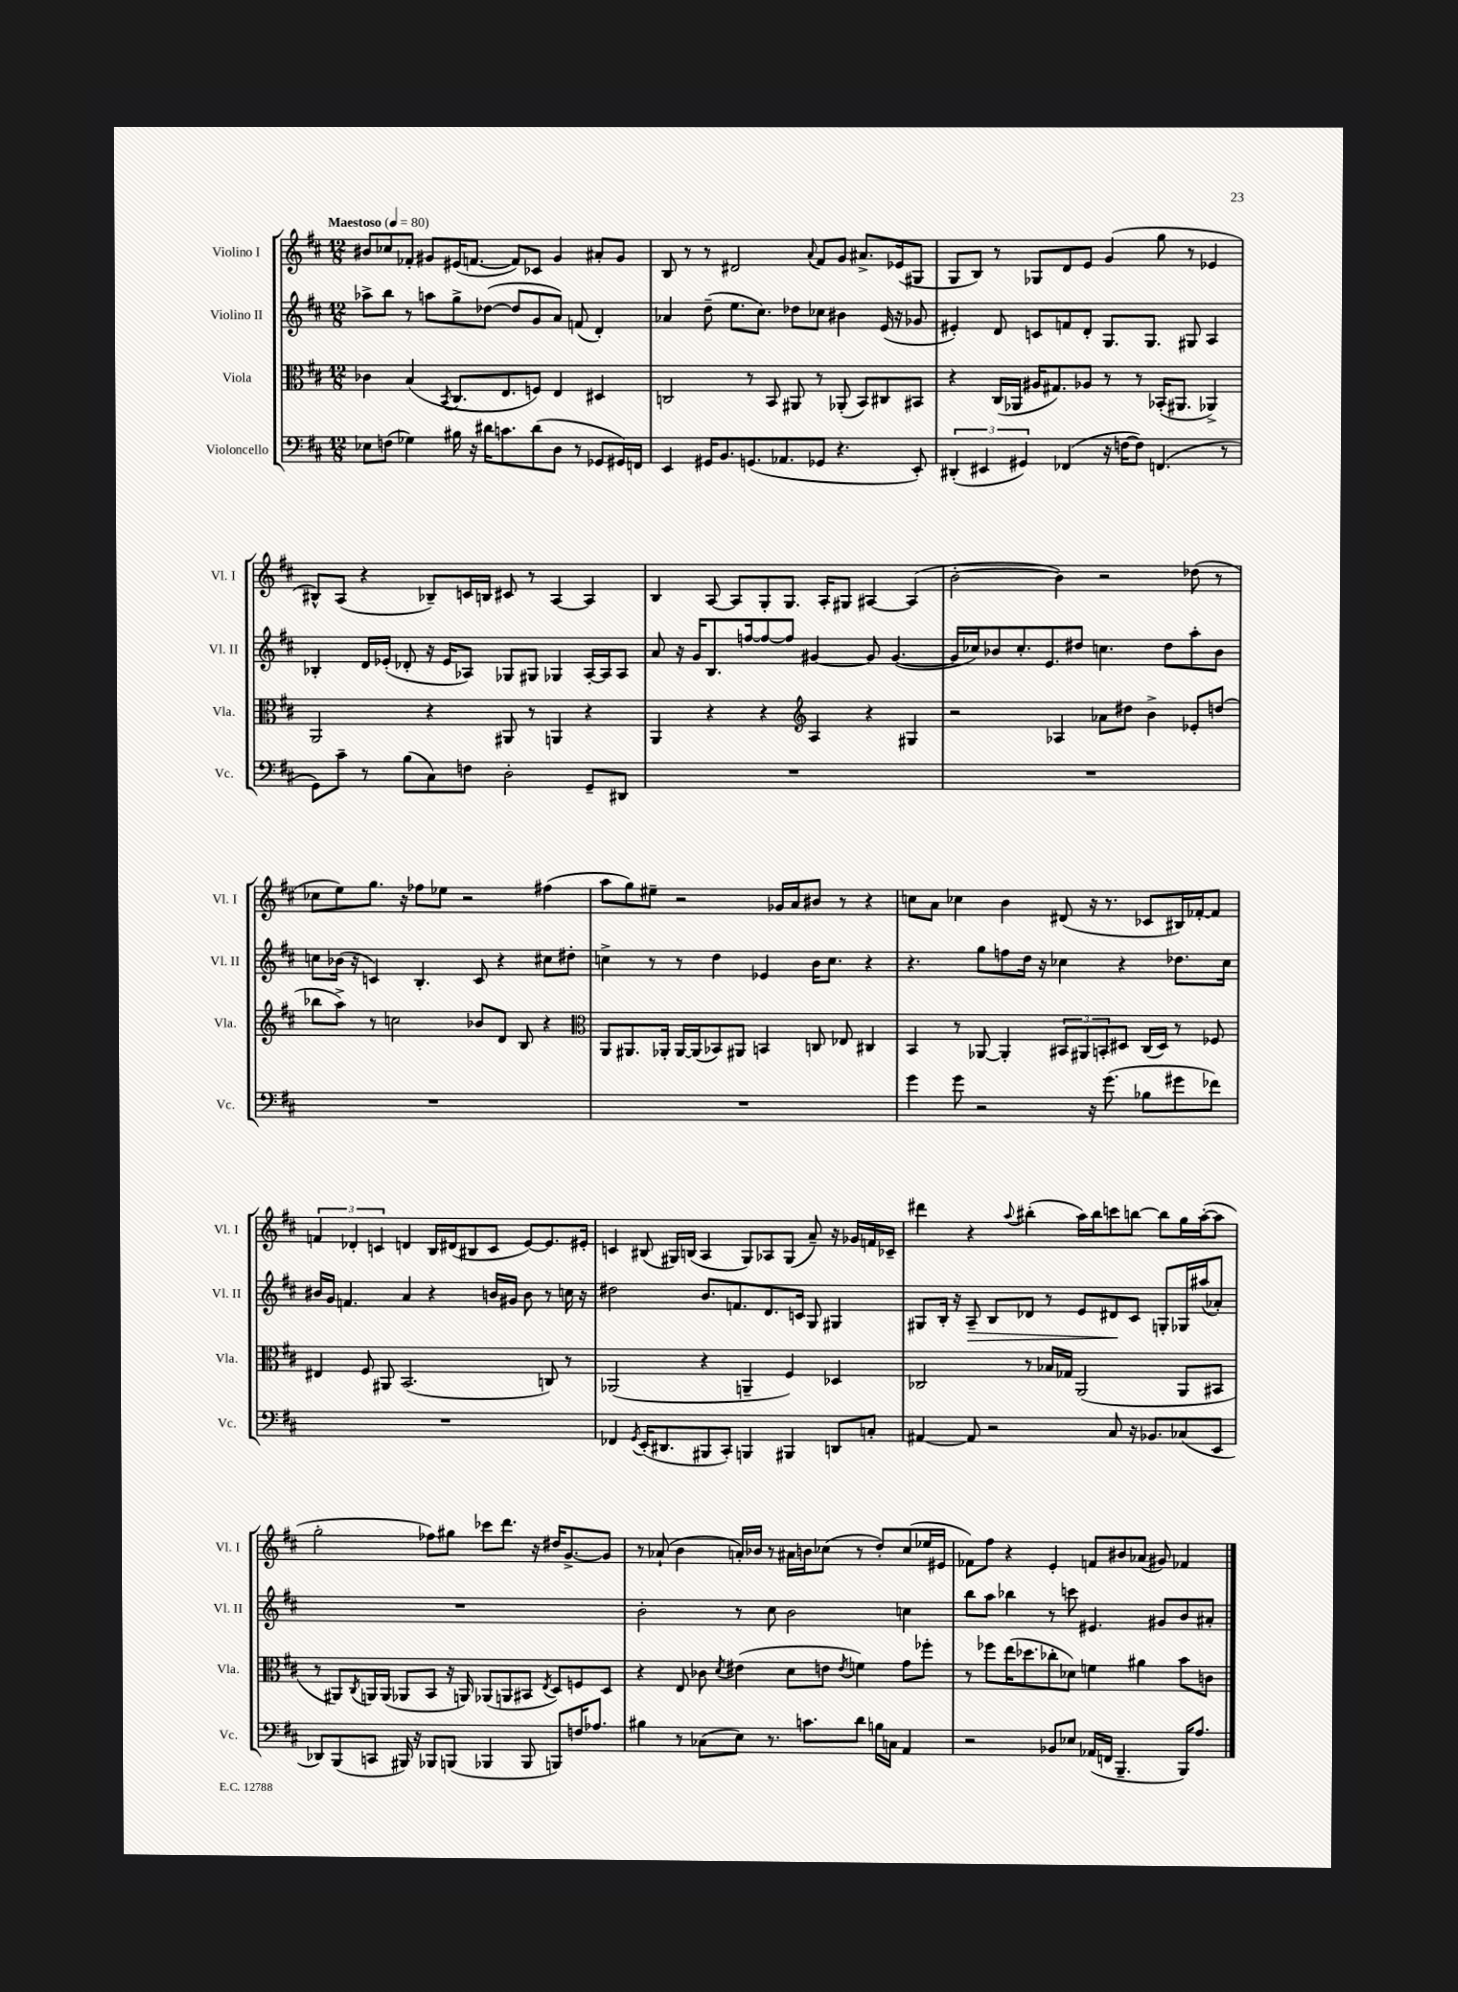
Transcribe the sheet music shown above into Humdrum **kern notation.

**kern	**kern	**kern	**kern
*staff4	*staff3	*staff2	*staff1
*clefF4	*clefC3	*clefG2	*clefG2
*k[f#c#]	*k[f#c#]	*k[f#c#]	*k[f#c#]
*M12/8	*M12/8	*M12/8	*M12/8
*MM80	*MM80	*MM80	*MM80
8E-	4c-	8aa-^	8b#
(8F	.	8bb	8cc-
4G-)	(4B	8r	8f-'
.	.	8aa	8g#
.	8qBB	.	.
16B#	8.C#	8gg^	(16e#
16r	.	.	[8.f
16d#	.	([8dd-	.
8.c	8.E	.	.
.	.	8dd-]	8f])
(8d#	8F)	8g	8c-
8D	4E	8a)	4g#
8r	.	(8f	.
8GG-	4D#	4d')	8a#'
16GG#)	.	.	8g#
16FF	.	.	.
=	=	=	=
4EE	2C	4a-	8B
.	.	.	8r
16GG#	.	(8dd~	8r
8.BB	.	.	.
.	.	8.ee	2d#
(8.GG	8r	.	.
.	.	8.cc#)	.
.	8BB	.	.
8.AA-	.	.	.
.	8AA#	8dd-	.
.	.	.	8qqa
8GG-	8r	8cc-	8f#
4.r	(8AA-'	4b#	8g
.	8BB)	.	8.a#^
.	8C#	(16e	.
.	.	16r	(16e-
8EE')	8BB#	8g-	8G#
=	=	=	=
(6DD#'	4r	4e#')	8G
.	.	.	8B)
6EE#	.	.	.
.	(16C#	8d	8r
.	16AA-	.	.
6GG#)	.	.	.
.	16A#	8c	8G-
.	8.G#)	.	.
(4FF-	.	8f	8d
.	8A-	8d'	8e
16r	8r	8.G	(4g
[16F	.	.	.
8F])	8r	.	.
.	.	8.G	.
(4.FF	(16BB-'	.	8gg
.	8.AA#	.	.
.	.	8G#	8r
.	4AA-^)	4A	4e-
8r	.	.	.
=	=	=	=
8GG)	2AA	4B-'	8B#^^)
8c#~	.	.	(8A
8r	.	16d	4r
.	.	(16e-'	.
(8B	.	8d-'	.
8C#)	4r	16r	8B-~)
.	.	16e-	.
8F	.	8A-)	16c
.	.	.	16B
2D'	8AA#	8G-	8c#
.	8r	8G#	8r
.	4AA	4G-	[4A
8GG~	4r	[16A-'	4A]
.	.	16A-]	.
8DD#	.	8A-	.
=	=	=	=
1.r	4AA	8a	4B
.	.	16r	.
.	.	16g	.
.	4r	8.B	[8A
.	.	.	8A]
.	.	[16ff	.
.	4r	8ff_	8G'
.	.	8ff]	8.G
*	*clefG2	*	*
.	4A	[4g#	.
.	.	.	16A'
.	.	.	8G#
.	4r	8g#]	[4A#
.	.	([4.g#	.
.	4G#	.	(4A#]
=	=	=	=
1.r	2r	16g#]	[2b'
.	.	16cc-)	.
.	.	8b-	.
.	.	8.cc-'	.
.	.	8.e	.
.	4A-	.	4b])
.	.	8dd#	.
.	8a-	4.cc	2r
.	8dd#	.	.
.	4b^	.	.
.	.	8dd#	.
.	8e-'	8aa'	(8dd-
.	(8dd	8b-	8r
=	=	=	=
1.r	8bb-	8cc	8cc-
.	8aa^)	(16b-	8ee)
.	.	16r	.
.	8r	4c)	8.gg
.	2cc	.	.
.	.	.	16r
.	.	4.B'	8ff-
.	.	.	8ee-
.	.	.	2r
.	8b-	8c	.
.	8d	4r	.
.	8B	.	.
.	4r	8cc#	(4ff#
.	.	8dd#'	.
=	=	=	=
*	*clefC3	*	*
1.r	8AA	4cc^	8aa
.	8.AA#	.	8gg)
.	.	8r	8ee#~
.	16AA-'	.	.
.	[16AA-	8r	2r
.	(16AA-]	.	.
.	8BB-)	4dd	.
.	8AA#	.	.
.	4BB	4e-	.
.	.	.	16g-
.	.	.	16a
.	8C	16b	8b#
.	.	8.cc	.
.	8E-	.	8r
.	4C#	4r	4r
=	=	=	=
4g	4BB	4.r	8cc
.	.	.	8a
8g	8r	.	4cc-
2r	[8AA-	8gg	.
.	4AA-']	8ff	4b
.	.	16dd	.
.	.	16r	.
.	12BB#	4cc-	(8d#
.	12AA#	.	.
16r	.	.	16r
.	12BB'	.	.
(8.g	.	.	8.r
.	8D#	4r	.
8B-	(16C#	.	8c-
.	16D#)	.	.
8g#	8r	8.dd-	16B#)
.	.	.	[16f-'
8f-)	8F-	.	8f-]
.	.	16cc-	.
=	=	=	=
1.r	4E#	16b#	6f
.	.	16g	.
.	.	4.f	.
.	.	.	6d-'
.	8F#	.	.
.	.	.	6c
.	8AA#	.	.
.	(2.BB	4a	4d
.	.	4r	16B
.	.	.	(16d#
.	.	.	8B#
.	.	16b	8c
.	.	16g#	.
.	.	8b	[8e)
.	8C)	8r	8.e]
.	8r	16cc	.
.	.	16r	16e#'
=	=	=	=
4FF-	(2AA-	2dd#	4c
8qGG	.	.	.
(16EE'	.	.	(8B#
8.DD#	.	.	.
.	.	.	16G#)
.	.	.	(16B
8BBB#	4r	8.b	4A
8CC#')	.	.	.
.	.	8.f	.
4BBB	4AA~	.	8G#)
.	.	8.d	8A-
4BBB#	4F#)	.	(8G#
.	.	16c	.
.	.	8G	8a~)
8DD	4D-	4G#	16r
.	.	.	16g-
8C'	.	.	16f
.	.	.	16c-~
=	=	=	=
[4AA#	2C-	8G#	4ddd#
.	.	16B'	.
.	.	16r	.
8AA#]	.	8A~	4r
2r	.	8B	.
.	.	.	8qqaa
.	8r	8d-	(4bb#'
.	16B-	8r	.
.	16G-	.	.
.	(2AA	8e	16aa)
.	.	.	16bb#
8C#	.	8d#	8ccc
16r	.	8c#	[8bb
8.BB-	.	.	.
.	.	8G'	8bb]
(8C-	8AA	16G-	16gg
.	.	(16aa#	([16aa'
8EE	8BB#	8a-')	8aa]
=	=	=	=
8DD-)	8r	1.r	2gg'
(8BBB	8AA#)	.	.
.	8qC#	.	.
8CC	16AA	.	.
.	(16AA	.	.
16BBB#)	8AA-	.	.
16r	.	.	.
8BBB-	8BB	.	8ff-)
(8BBB	16r	.	8gg#
.	16AA)	.	.
4BBB-	(8AA-	.	8ccc-
.	8AA	.	8.ddd
8BBB-	8BB#	.	.
.	.	.	16r
.	8qE	.	.
8BBB)	8D)	.	16dd#
.	.	.	[8.g^
16F	8F	.	.
8.A-	.	.	.
.	8D	.	8g]
=	=	=	=
4B#	4r	2b'	8r
.	.	.	(8a-`
8r	8E	.	4b
(8C-	8c-	.	.
.	8qd	.	.
8E)	(4e#	8r	16a')
.	.	.	16b-
8.r	.	8cc#	8r
.	8d	2b	16a#
8.c	.	.	16b
.	8e	.	(8cc-
.	8qe	.	.
8d	4f)	.	8r
16B	.	.	8dd')
16C	.	.	.
4AA	8g	4cc	(8cc-
.	8ff-'	.	16ee-
.	.	.	16e#
=	=	=	=
2r	8r	8bb	8f-)
.	8ff-	8aa	8ff#
.	(16ee	4bb-	4r
.	8.dd-	.	.
8BB-	8cc-'	8r	4e'
8E-	8d-)	8ccc	.
(16AA-	4f	4.e#	8f
16FF	.	.	.
4.BBB~	.	.	8b#
.	4a#	.	(8a-
.	.	8g#	8g#)
16BBB)	8b	8b	4f-
8.A	.	.	.
.	8c	8a#'	.
==	==	==	==
*-	*-	*-	*-
